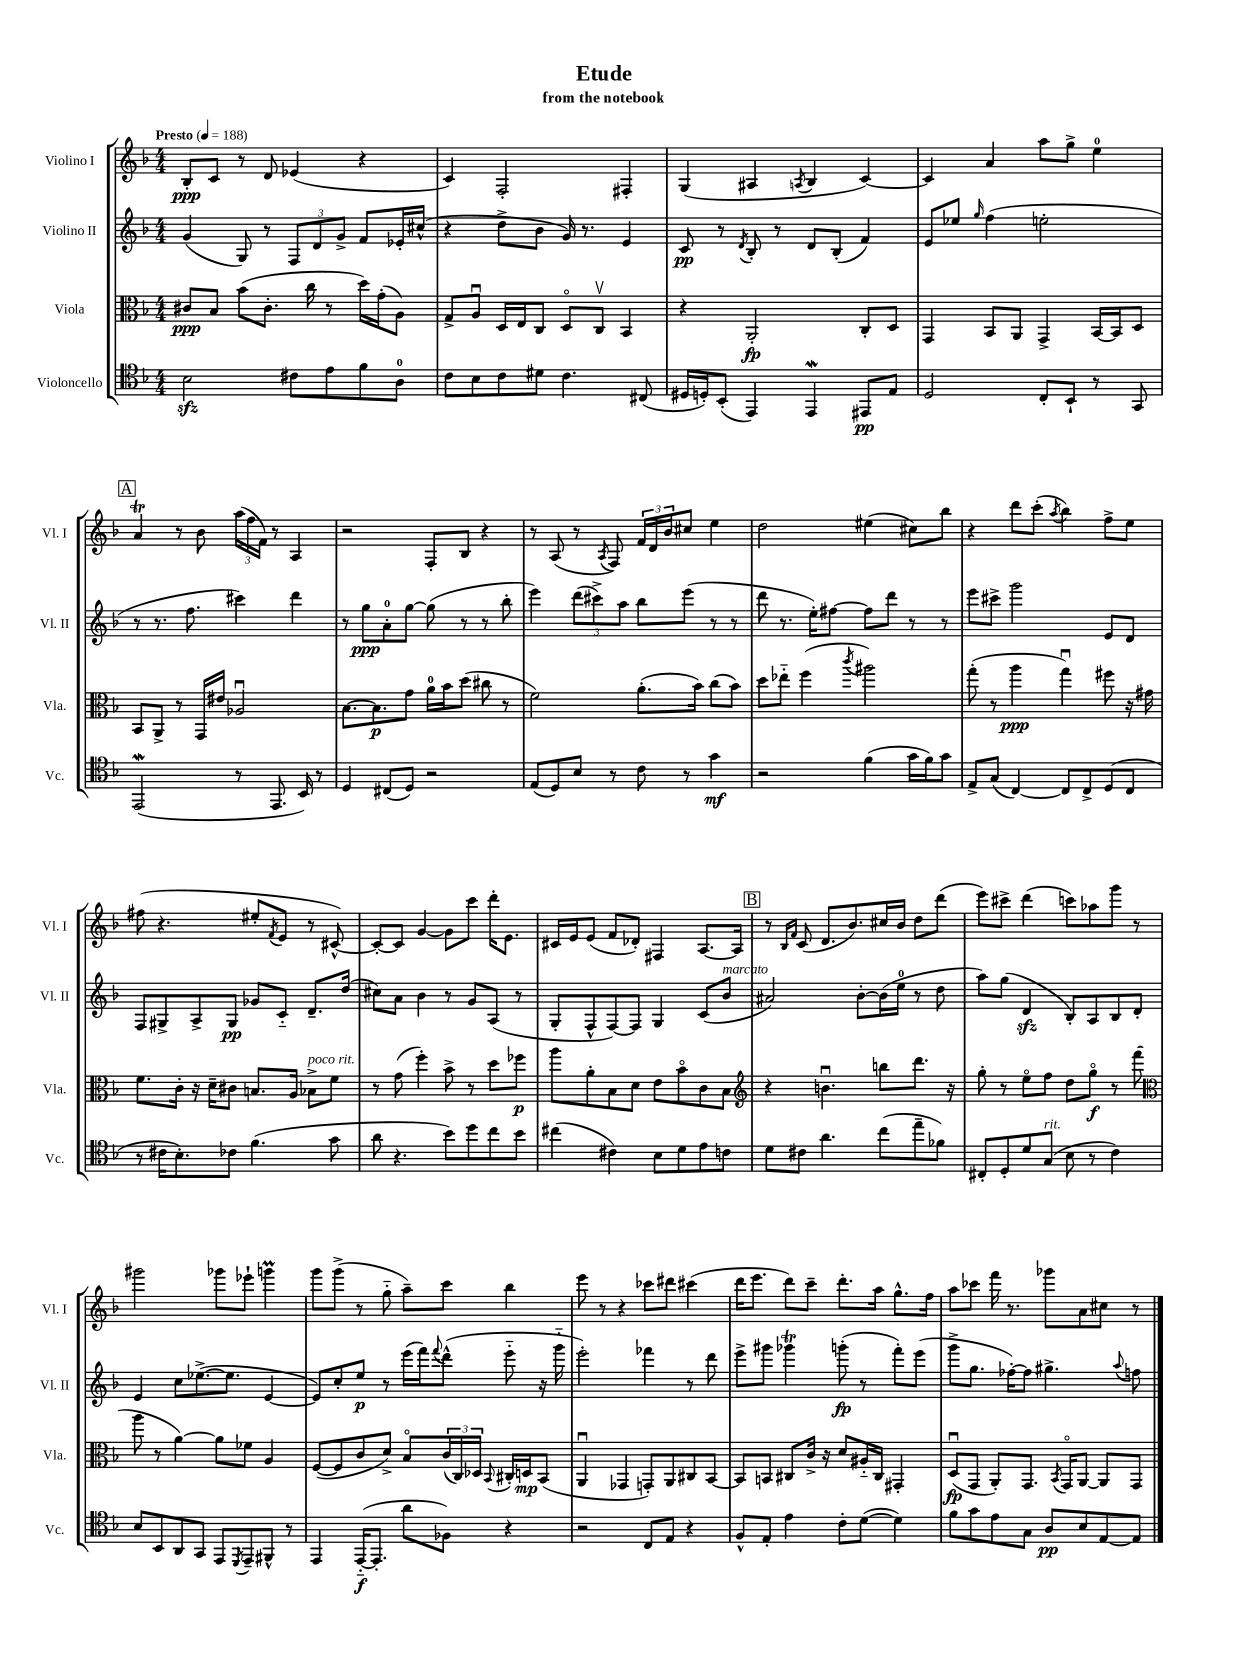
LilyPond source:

\header { title = "Etude" subtitle = "from the notebook" }
<<
\new StaffGroup <<
\new Staff = "s0" \with { instrumentName = "Violino I" shortInstrumentName = "Vl. I" } {
    \clef treble \key f \major \numericTimeSignature \time 4/4 \tempo "Presto" 4 = 188
    bes8-.\ppp c'8 r8 d'8 ees'4( r4 |
    c'4) f2-. fis4-. |
    g4( ais4 \acciaccatura { a8 } bes4 c'4~) |
    c'4 a'4 a''8 g''8-> e''4-0 |
    \mark \markup { \box "A" } a'4\trill r8 bes'8 \tuplet 3/2 { a''16( f''16 f'16) } r8 a4 |
    r2 f8-. bes8 r4 |
    r8 a8( r8 \acciaccatura { a8 } f8) \tuplet 3/2 { f'16 d'16 bes'16 } cis''8 e''4 |
    d''2 eis''4( cis''8) bes''8 |
    r4 d'''8 c'''8-.( \acciaccatura { a''8 } bes''4) f''8-> e''8 |
    fis''8( r4. eis''8-. \acciaccatura { f'8 } e'8 r8 cis'8~-^) |
    cis'8~-. cis'8 g'4~ g'8 c'''8 d'''16-. e'8. |
    cis'16 e'16 e'8( f'8 des'8-.) fis4 a8.~ a16 |
    \mark \markup { \box "B" } r8 \grace { bes16 f'16 } c'8( d'8. bes'8.) cis''16 bes'16 d''8 d'''8( |
    e'''8) cis'''8-> d'''4( c'''8) aes''8 g'''8 r8 |
    gis'''2 ges'''8 ees'''8-! g'''4\prall |
    g'''8 g'''8->( r8 g''8-_ a''8--) c'''8 bes''4 |
    e'''8 r8 r4 ces'''8 dis'''8 cis'''4( |
    d'''16 e'''8. d'''8) c'''8-- d'''8.-. a''16 g''8.-^ f''16 |
    a''8 ces'''8 f'''16 r8. ges'''8 a'8 cis''8 r8 \bar "|." |
}
\new Staff = "s1" \with { instrumentName = "Violino II" shortInstrumentName = "Vl. II" } {
    \clef treble \key f \major \numericTimeSignature \time 4/4
    g'4( g8) r8 \tuplet 3/2 { f8 d'8 g'8-> } f'8 ees'16-. cis''16-^( |
    r4 d''8-> bes'8 g'16) r8. e'4 |
    c'8\pp r8 \acciaccatura { d'8 } bes8-. r8 d'8 bes8-.( f'4) |
    e'8 ees''8 \grace { g''16 } f''4( e''2-. |
    \mark \markup { \box "A" } r8 r8. f''8. cis'''4) d'''4 |
    r8 g''8\ppp a'8-0-. g''8~ g''8( r8 r8 bes''8-. |
    e'''4) \tuplet 3/2 { d'''8( cis'''8->) a''8 } bes''8 e'''8( r8 r8 |
    d'''8 r8. e''16-.) fis''8~ fis''8 d'''8 r8 r8 |
    e'''8 cis'''8-> g'''2 e'8 d'8 |
    f8 gis8-> a8-> gis8\pp ges'8 c'8-_ d'8.-- d''16( |
    cis''8) a'8 bes'4 r8 g'8 a8( r8 |
    g8-. f8-^ f8~) f8 g4 c'8( bes'8^\markup { \italic "marcato" } |
    \mark \markup { \box "B" } ais'2) bes'8~-. bes'16( e''16-0 r8 d''8 |
    a''8) g''8( d'4\sfz bes8-.) a8 bes8 d'8-. |
    e'4 c''8 ees''8.~->( ees''8. e'4~ |
    e'8) c''8-. e''8\p r8 e'''16( f'''16) \appoggiatura { f'''8 } d'''8-^( e'''8-_ r16 g'''16-_ |
    e'''2-.) fes'''4 r8 d'''8 |
    e'''8-> gis'''8 ges'''4\trill g'''8-.\fp( r8 f'''8-.) e'''8( |
    g'''8-> g''8. fes''16~-.) fes''8 gis''4.-> \appoggiatura { a''8 } f''8 \bar "|." |
}
\new Staff = "s2" \with { instrumentName = "Viola" shortInstrumentName = "Vla." } {
    \clef alto \key f \major \numericTimeSignature \time 4/4
    cis'8\ppp bes8 bes'8( cis'8.-. c''16 r8 d''16) g'16-.( a8) |
    g8-> a8\downbow d16 e16 c8 d8\flageolet c8\upbow bes,4 |
    r4 a,2-.\fp c8-. d8 |
    g,4 bes,8 a,8 g,4-> bes,16~ bes,16 d8 |
    \mark \markup { \box "A" } bes,8 a,8-> r8 g,16 eis'16 aes2\downbow |
    bes8.~ bes8.\p g'8 a'16-0 bes'16 d''8( cis''8 r8 |
    f'2) a'8.-.( bes'16) c''8( bes'8) |
    d''8 ees''8-_ f''4( \acciaccatura { c'''8 } ais''2) |
    g''8-.( r8 a''4\ppp g''4\downbow) fis''8 r16 gis'16 |
    f'8. c'16-. r16 d'16-- cis'8 b8. a16 bes8->^\markup { \italic "poco rit." } f'8 |
    r8 g'8( f''4-.) bes'8-> r8 d''8 fes''8\p |
    a''8 a'8-. bes8 d'8 e'8 bes'8\flageolet c'8 bes8 |
    \mark \markup { \box "B" } \clef treble r4 b'4.\downbow b''8 d'''8. r16 |
    g''8-. r8 e''8\flageolet f''8 d''8 g''8\flageolet\f r8 f'''8( |
    \clef alto a''8 r8 a'4~) a'8 fes'8 a4 |
    f8~( f8 c'8 d'8->) bes8\flageolet \tuplet 3/2 { c'16( c16) des16 } \appoggiatura { bes,8 } cis16-. d16\mp bes,8( |
    a,4\downbow ges,4 g,8-.) a,8 cis8 bes,8~ |
    bes,8 b,8 cis8 c'16-> r16 d'8 ais16-_ cis16 gis,4-. |
    d8\downbow\fp( g,8 a,8-.) g,8. \acciaccatura { bes,8 } g,16\flageolet a,8~ a,8 g,8 \bar "|." |
}
\new Staff = "s3" \with { instrumentName = "Violoncello" shortInstrumentName = "Vc." } {
    \clef tenor \key f \major \numericTimeSignature \time 4/4
    bes2\sfz cis'8 e'8 f'8 a8-0 |
    c'8 bes8 c'8 dis'8 c'4. cis8( |
    dis16 d16-.) bes,8-.( e,4) e,4\mordent eis,8\pp e8 |
    d2 c8-. bes,8-! r8 g,8 |
    \mark \markup { \box "A" } e,2\mordent( r8 e,8. bes,16) r8 |
    d4 cis8( d8) r2 |
    e8( d8) bes8 r8 c'8 r8 g'4\mf |
    r2 f'4( g'16 f'16) g'8 |
    e8-> g8( c4~) c8 c8-> d8( c8 |
    r8 cis'16 bes8.-.) ces'8 f'4.( g'8 |
    a'8 r4. bes'8) d''8 c''8 bes'8 |
    cis''4( cis'4) bes8 d'8 e'8 c'8 |
    \mark \markup { \box "B" } d'8 cis'8 a'4. c''8( e''8-- fes'8) |
    cis8-. d8-. d'8 g8^\markup { \italic "rit." }( bes8 r8 c'4) |
    bes8 bes,8 a,8 g,8 e,8 \acciaccatura { d,8 } e,8-- fis,8-^ r8 |
    e,4 e,16~-_\f( e,8.-. a'8 fes8) r4 |
    r2 c8 e8 r4 |
    f8-^ e8-. e'4 c'8-. d'8~( d'4) |
    f'8 g'8 e'8 g8 a8\pp bes8 e8~ e8 \bar "|." |
}
>>
>>
\layout { \context { \Score \remove "Bar_number_engraver" } }
